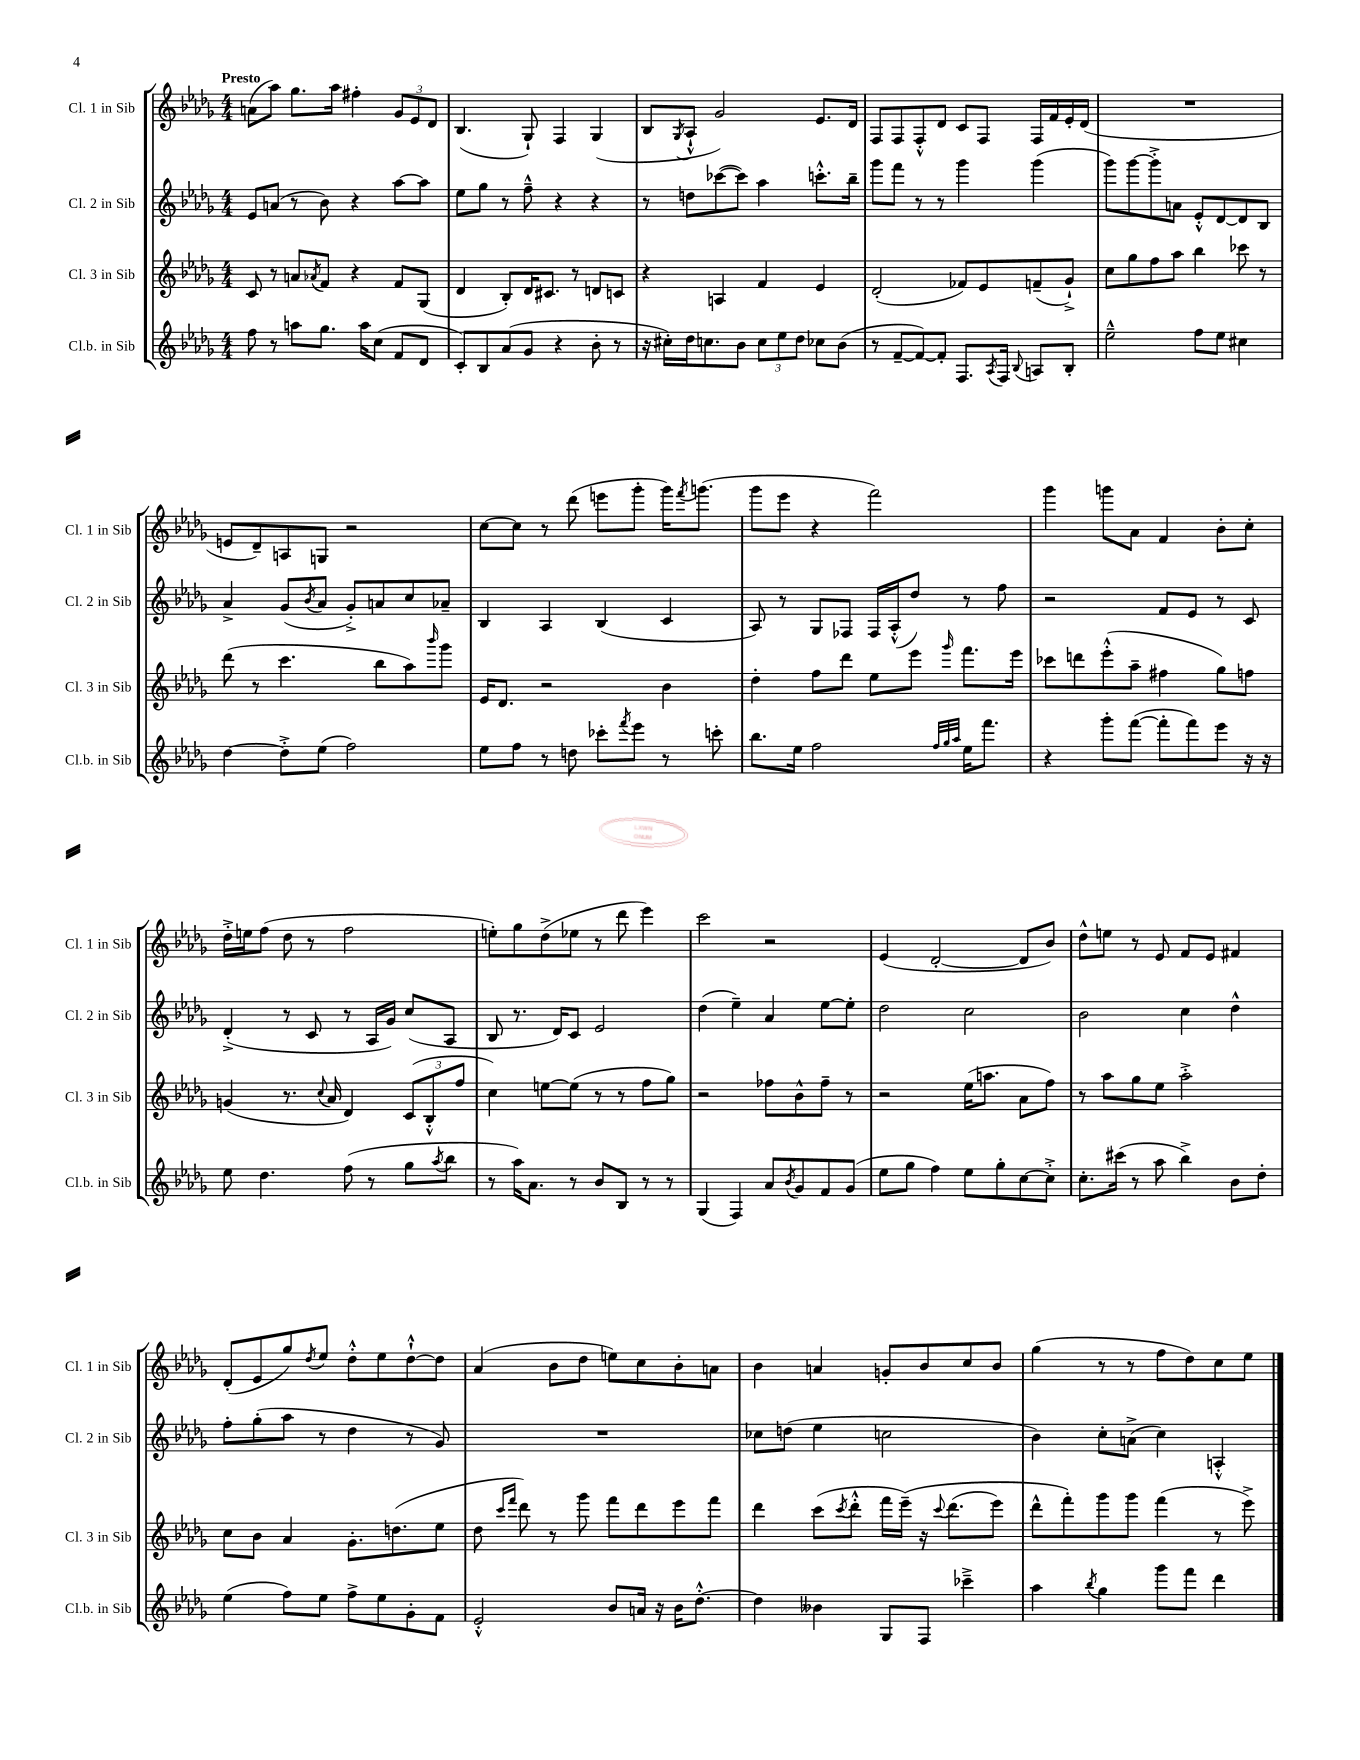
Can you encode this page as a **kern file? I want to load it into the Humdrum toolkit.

**kern	**kern	**kern	**kern
*staff4	*staff3	*staff2	*staff1
*clefG2	*clefG2	*clefG2	*clefG2
*k[b-e-a-d-g-]	*k[b-e-a-d-g-]	*k[b-e-a-d-g-]	*k[b-e-a-d-g-]
*M4/4	*M4/4	*M4/4	*M4/4
8ff	8c	8e-	(8a
8r	8r	(8a	8aa-)
8aa	8a	8r	8.gg-
.	8qa-	.	.
8.gg-	8f	8b-)	.
.	.	.	16aa-
.	4r	4r	4ff#'
16aa	.	.	.
(8cc	.	.	.
8f	8f	[8aa-	12g-
.	.	.	12e-
8d-	(8G-	8aa-]	.
.	.	.	12d-
=	=	=	=
8c')	4d-	8ee-	(4.B-
8B-	.	8gg-	.
(8a-	8B-')	8r	.
8g-	16d-	8ff~^^	8G-`)
.	8.c#	.	.
4r	.	4r	4F
.	8r	.	.
8b-'	8d	4r	(4G-
8r	8c	.	.
=	=	=	=
16r	4r	8r	8B-
16cc#')	.	.	.
.	.	.	8qG-
16dd-	.	8dd	8A-`^^
8.cc	.	.	.
.	4A	([8ccc-	2g-)
8b-	.	8ccc-])	.
12cc	4f	4aa-	.
12ee-	.	.	.
12dd-	.	.	.
8cc-	4e-	8.ccc'^^	8.e-
(8b-	.	.	.
.	.	16bb-~	16d-
=	=	=	=
8r	(2d-'	8ggg-	8F
[8f~	.	8fff	8F
8f_)	.	8r	8F'^^
8f']	.	8r	8d-
8.F	8f-)	4ggg-	8c
.	8e-	.	8F
8qA-	.	.	.
16F	.	.	.
8qqB-	.	.	.
8A	(8f~	(4ggg-	16F
.	.	.	16f
8B-'	8g-`^)	.	16e-'
.	.	.	(16d-
=	=	=	=
2ee-~^^	8cc	8ggg-)	1r
.	8gg-	[8ggg-	.
.	8ff	8ggg-'^]	.
.	8aa-	8a	.
8ff	4bb-	8e-'^^	.
8ee-	.	[8d-	.
4cc#	8ccc-	8d-]	.
.	8r	8B-	.
=	=	=	=
[4dd-	(8ddd-	4a-^	8e
.	8r	.	8d-~)
8dd-'^]	4.ccc	(8g-	8A
.	.	8qb-	.
(8ee-	.	8a-	8G
2ff)	.	8g-'^)	2r
.	8bb-	8a	.
.	8aa-)	8cc	.
.	16qqbbb-	.	.
.	8ggg-	8a-~	.
=	=	=	=
8ee-	16e-	4B-	[8cc
.	8.d-	.	.
8ff	.	.	8cc]
8r	2r	4A-	8r
8dd	.	.	(8ddd-
8ccc-'	.	(4B-	8eee
8qfff	.	.	.
8eee-	.	.	8ggg-'
8r	4b-	4c	16ggg-)
.	.	.	8qfff
.	.	.	(8.ggg
8ccc'	.	.	.
=	=	=	=
8.bb-	4dd-'	8A-)	8ggg-
.	.	8r	8eee-
16ee-	.	.	.
2ff	8ff	8G-	4r
.	8ddd-	8F-	.
.	8ee-	16F-	2fff)
.	.	(16A-'^^	.
.	8eee-	8dd-)	.
32qqff	.	.	.
32qqgg-	.	.	.
32qqaa-	16qqggg-	.	.
16ee-	8.fff	8r	.
8.fff	.	.	.
.	.	8ff	.
.	16eee-	.	.
=	=	=	=
4r	8ccc-	2r	4ggg-
.	8ddd	.	.
8ggg-'	(8eee-'^^	.	8ggg
([8fff	8aa-~	.	8a-
8fff']	4ff#	8f	4f
8fff)	.	8e-	.
8eee-	8gg-)	8r	8b-'
16r	8ff	8c	8cc'
16r	.	.	.
=	=	=	=
8ee-	(4g	(4d-'^	16dd-'^
.	.	.	16ee
4.dd-	.	.	(8ff
.	8.r	8r	8dd-
.	.	8c	8r
.	8qqcc	.	.
.	16a-	.	.
(8ff	4d-)	8r	2ff
8r	.	16A-	.
.	.	16g-)	.
8gg-	(12c	(8cc	.
.	12B-'^^	.	.
8qaa-	.	.	.
8bb-	.	8A-	.
.	12ff	.	.
=	=	=	=
8r	4cc)	8B-	8ee')
16aa-)	.	8.r	8gg-
8.a-	.	.	.
.	[8ee	.	(8dd-^
.	.	16d-)	.
8r	(8ee]	8c	8ee-
8b-	8r	2e-	8r
8B-	8r	.	8ddd-
8r	8ff	.	4eee-)
8r	8gg-)	.	.
=	=	=	=
(4G-	2r	(4dd-	2ccc
4F)	.	4ee-~)	.
8a-	8ff-	4a-	2r
8qb-	.	.	.
8g-	8b-^^	.	.
8f	8ff-~	[8ee-	.
(8g-	8r	8ee-']	.
=	=	=	=
8ee-	2r	2dd-	(4e-
8gg-	.	.	.
4ff)	.	.	[2d-'
8ee-	(16ee-	2cc	.
.	8.aa	.	.
8gg-'	.	.	.
[8cc	8a-	.	8d-]
8cc'^]	8ff)	.	8b-)
=	=	=	=
8.cc'	8r	2b-	8dd-^^
.	8aa-	.	8ee
(16ccc#	.	.	.
8r	8gg-	.	8r
8aa-	8ee-	.	8e-
4bb-^)	2aa-'^	4cc	8f
.	.	.	8e-
8b-	.	4dd-^^	4f#
8dd-'	.	.	.
=	=	=	=
(4ee-	8cc	8ff'	(8d-'
.	8b-	(8gg-'	8e-
8ff)	4a-	8aa-	8gg-)
.	.	.	8qdd-
8ee-	.	8r	8ee-
8ff^	8.g-'	4dd-	8dd-'^^
8ee-	.	.	8ee-
.	(8.dd	.	.
8g-'	.	8r	[8dd-`^^
8f	8ee-	8g-)	8dd-]
=	=	=	=
2e-'^^	8dd-	1r	(4a-
.	16qqccc	.	.
.	16qqfff	.	.
.	8ddd-)	.	.
.	8r	.	8b-
.	8ggg-	.	8dd-
8b-	8fff	.	8ee)
16a	8ddd-	.	8cc
16r	.	.	.
16b-	8eee-	.	8b-'
[8.dd-'^^	.	.	.
.	8fff	.	8a
=	=	=	=
4dd-]	4ddd-	8cc-	4b-
.	.	(8dd	.
4b--	(8ccc	4ee-	4a
.	8qccc	.	.
.	8ddd-'^^	.	.
8G-	16fff	2cc	8g'
.	&(16eee-~)	.	.
8F	16r	.	8b-
.	8qqccc	.	.
.	(8.ddd-	.	.
4ccc-~^	.	.	8cc
.	8eee-)	.	8b-
=	=	=	=
4aa-	8ddd-^^	4b-)	(4gg-
.	8fff'&)	.	.
8qbb-	.	.	.
4gg-	8ggg-	8cc'	8r
.	8ggg-	(8a^	8r
8ggg-	(4fff	4cc)	8ff
8fff	.	.	8dd-)
4ddd-	8r	4A'^^	8cc
.	8eee-^)	.	8ee-
==	==	==	==
*-	*-	*-	*-
